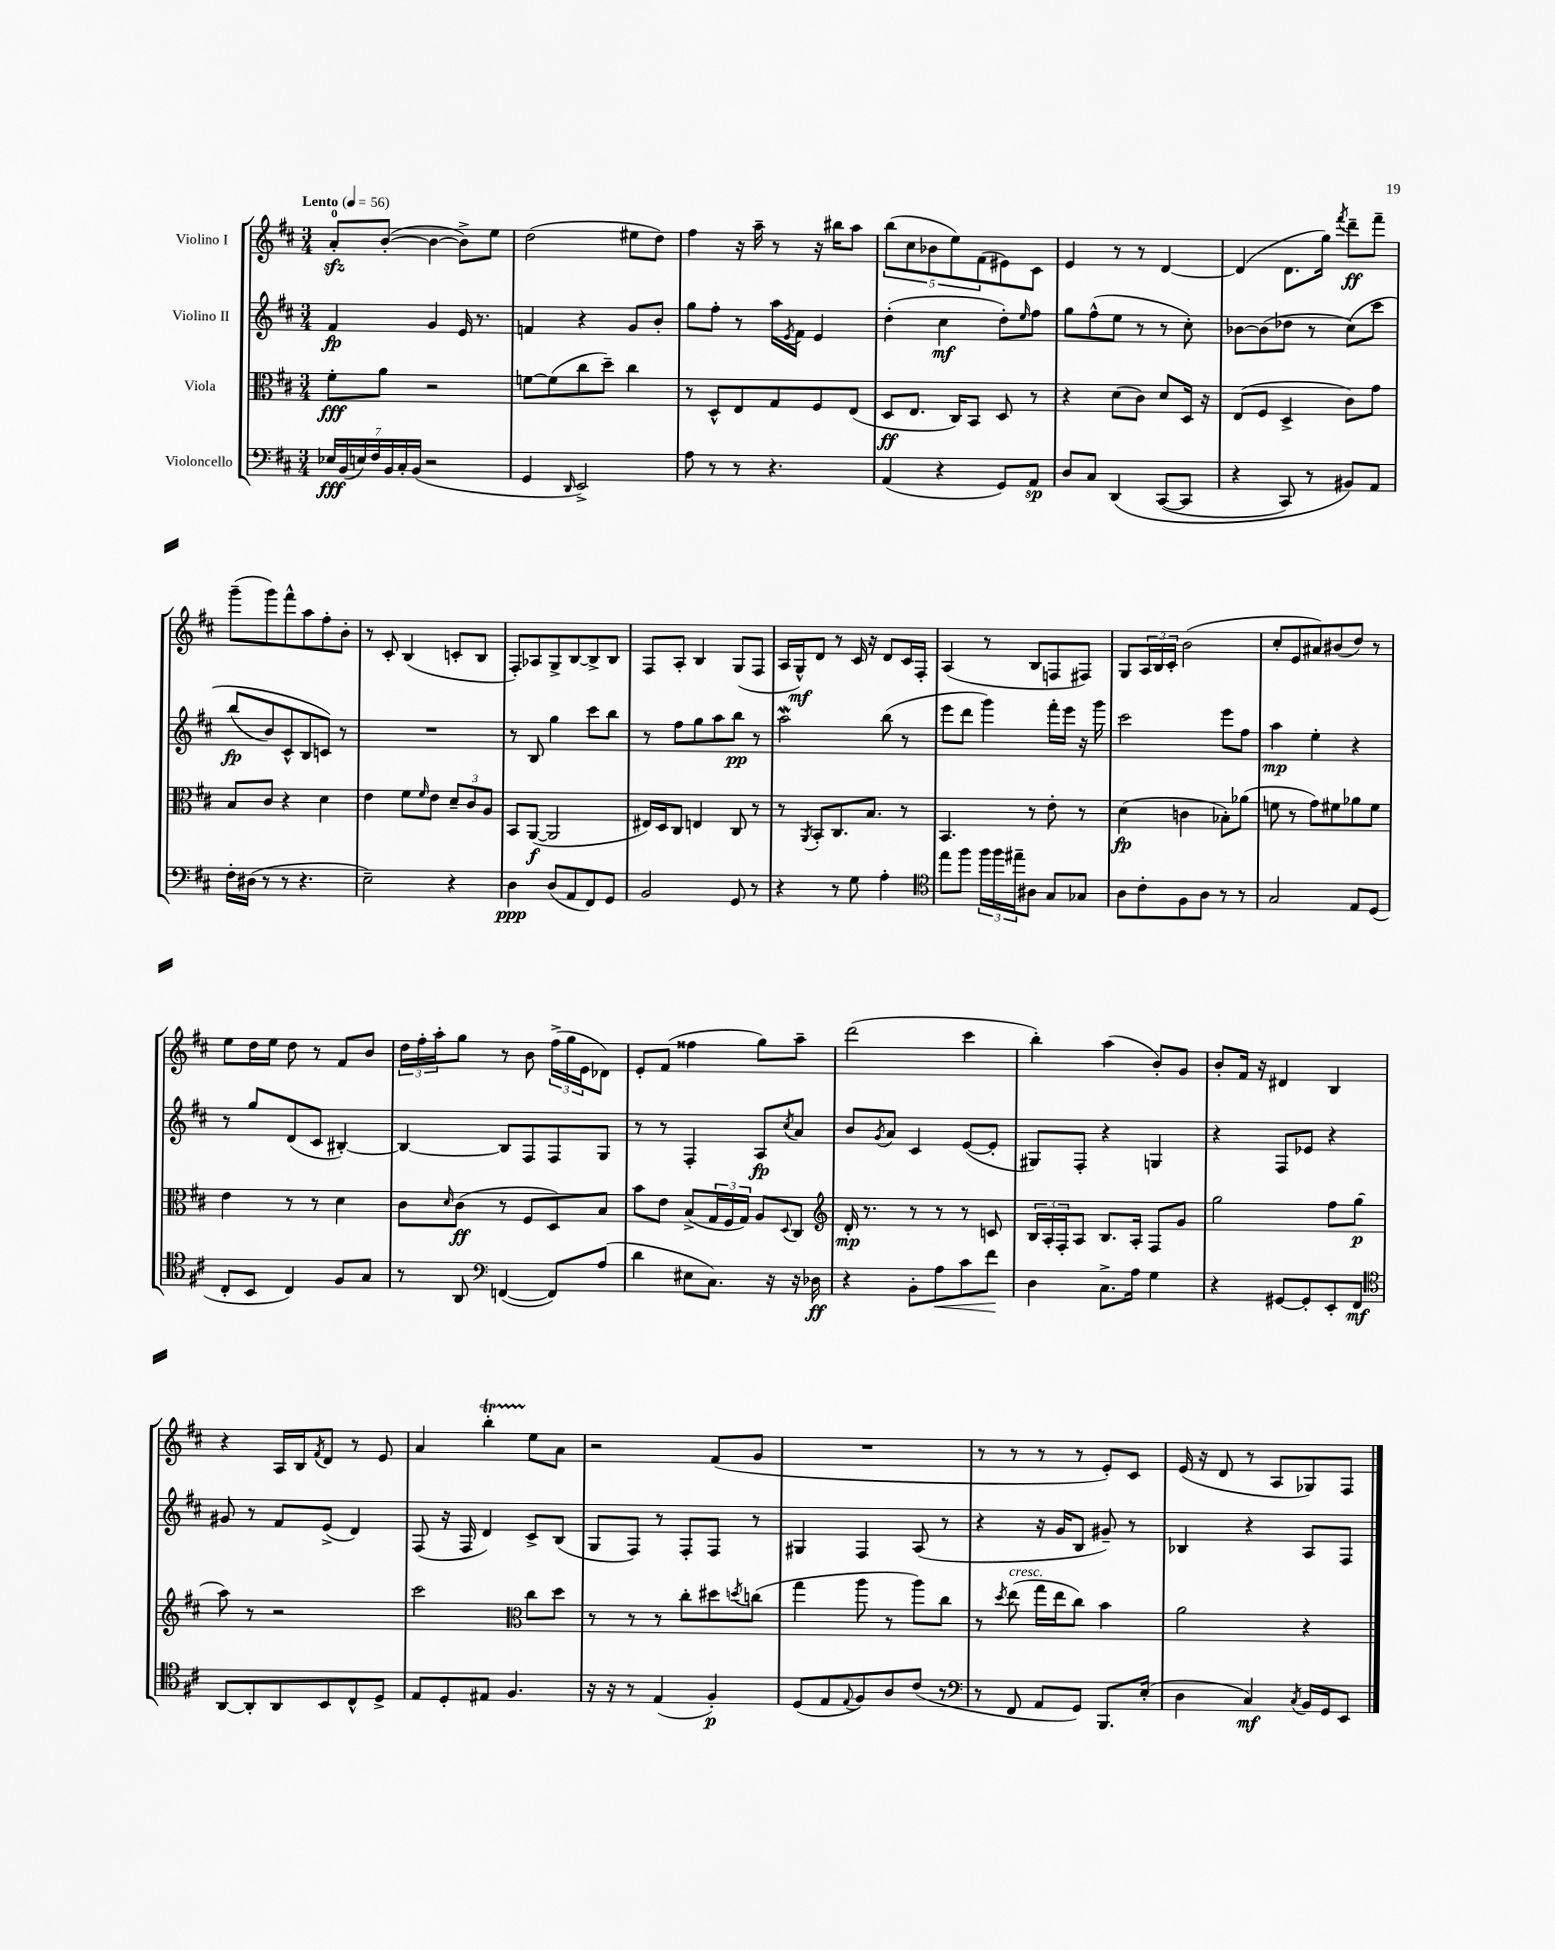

**kern	**dynam	**kern	**dynam	**kern	**dynam	**kern	**dynam
*part4	*part4	*part3	*part3	*part2	*part2	*part1	*part1
*staff4	*staff4	*staff3	*staff3	*staff2	*staff2	*staff1	*staff1
*I"Violoncello	*	*I"Viola	*	*I"Violino II	*	*I"Violino I	*
*clefF4	*	*clefC3	*	*clefG2	*	*clefG2	*
*k[f#c#]	*	*k[f#c#]	*	*k[f#c#]	*	*k[f#c#]	*
*M3/4	*	*M3/4	*	*M3/4	*	*M3/4	*
*MM56	*	*MM56	*	*MM56	*	*MM56	*
=1	=1	=1	=1	=1	=1	=1	=1
!	!	!	!	!	!	!LO:TX:a:B:t=Lento	!
28E-X/LL	fff	8f#'\L	fff	4f#/	fp	8azz'/L	.
(28BB/	.	.	.	.	.	.	.
28En/)	.	.	.	.	.	.	.
28F#/	.	.	.	.	.	.	.
.	.	8a\J	.	.	.	([8b'/J	.
28BB/	.	.	.	.	.	.	.
28C#'/	.	.	.	.	.	.	.
(28BB/JJ	.	.	.	.	.	.	.
2r	.	2r	.	4g/	.	4b\_	.
.	.	.	.	16e/	.	8b^\L])	.
.	.	.	.	8.r	.	.	.
.	.	.	.	.	.	8ee\J	.
=2	=2	=2	=2	=2	=2	=2	=2
4GG/	.	[8fn\L	.	4fn/	.	(2dd\	.
.	.	(8f\]	.	.	.	.	.
16qqDD/	.	.	.	.	.	.	.
2EE^/)	.	8cc#\	.	4r	.	.	.
.	.	8dd~\J)	.	.	.	.	.
.	.	4cc#\	.	8g/L	.	8ee#X\L	.
.	.	.	.	8b'/J	.	8dd\J)	.
=3	=3	=3	=3	=3	=3	=3	=3
8A\	.	8r	.	8gg\L	.	4ff#\	.
8r	.	8D^^/L	.	8ff#'\J	.	.	.
8r	.	8E/	.	8r	.	16r	.
.	.	.	.	.	.	16aa~\	.
4.r	.	8G/	.	16aa\LL	.	8r	.
.	.	.	.	8qe/	.	.	.
.	.	.	.	16f#\JJ	.	.	.
.	.	8F#/	.	4e/	.	16r	.
.	.	.	.	.	.	16bb#X\KL	.
.	.	(8E/J	.	.	.	8aa\J	.
=4	=4	=4	=4	=4	=4	=4	=4
(4AA/	.	8D/L	ff	(4dd'\	.	(10bb\L	.
.	.	.	.	.	.	10cc#\	.
.	.	8.E/J	.	.	.	.	.
.	.	.	.	.	.	10b-X\	.
4r	.	.	.	4cc#\	mf	.	.
.	.	.	.	.	.	10ee\)	.
.	.	16C#/KL)	.	.	.	.	.
.	.	8BB/J	.	.	.	.	.
.	.	.	.	.	.	(10f#\	.
8GG/L)	.	8D/	.	8dd'\L)	.	8e#X\)	.
.	.	.	.	16qqee/	.	.	.
8AA/J	sp	8r	.	8ff#\J	.	8c#\J	.
=5	=5	=5	=5	=5	=5	=5	=5
8D/L	.	4r	.	8gg\L	.	4e/	.
8C#/J	.	.	.	(8ff#^^\	.	.	.
(4DD/	.	(8d\L	.	8ee\J	.	8r	.
.	.	8c#\J)	.	8r	.	8r	.
([8CC#/L	.	8d/L	.	8r	.	[4d/	.
8CC#/J]	.	16D/Jk	.	8cc#'\)	.	.	.
.	.	16r	.	.	.	.	.
=6	=6	=6	=6	=6	=6	=6	=6
4r	.	(8E/L	.	[8b-X\L	.	(4d/]	.
.	.	8F#/J	.	(8b-\]	.	.	.
8CC#/)	.	4D^/	.	8dd-X\J	.	8.d\L	.
8r	.	.	.	8r	.	.	.
.	.	.	.	.	.	16gg\Jk)	.
.	.	.	.	.	.	8qfff#/	.
8BB#X/L)	.	8c#\L)	.	(8cc#\L)	.	8ddd~\L	ff
8AA/J	.	8g\J	.	8ccc#\J	.	8fff#~\J	.
!!LO:LB:g=z
=7	=7	=7	=7	=7	=7	=7	=7
16F#'\LL	.	8B/L	.	(8bb/L	fp	(8ggg~\L	.
(16D#X\JJ	.	.	.	.	.	.	.
8r	.	8c#/J	.	8b/)	.	8ggg\)	.
8r	.	4r	.	8c#^^/	.	8fff#^^\	.
4.r	.	.	.	8B/	.	8aa\	.
.	.	4d\	.	8cn/J)	.	8ff#'\	.
.	.	.	.	8r	.	8b'\J	.
=8	=8	=8	=8	=8	=8	=8	=8
2E~\)	.	4e\	.	2.r	.	8r	.
.	.	.	.	.	.	8c#'/	.
.	.	8f#\L	.	.	.	(4B/	.
.	.	16qqf#/	.	.	.	.	.
.	.	8e\J	.	.	.	.	.
4r	.	12d~/L	.	.	.	8cn'/L	.
.	.	12c#/	.	.	.	.	.
.	.	.	.	.	.	8B/J	.
.	.	12A/J	.	.	.	.	.
=9	=9	=9	=9	=9	=9	=9	=9
4D\	ppp	8BB/L	.	8r	.	8F#'/L)	.
.	.	([8AA/J	f	8B/	.	8A-X/	.
(8D/L	.	2AA/]	.	4gg\	.	8G^/	.
8AA/	.	.	.	.	.	[8B/	.
8FF#/)	.	.	.	8ccc#\L	.	8B^/]	.
8GG/J	.	.	.	8bb\J	.	8B/J	.
=10	=10	=10	=10	=10	=10	=10	=10
2BB/	.	16E#X/LL)	.	8r	.	8F#/L	.
.	.	16D/J	.	.	.	.	.
.	.	8C#/J	.	8ff#\L	.	8A'/J	.
.	.	4En/	.	8gg\	.	4B/	.
.	.	.	.	8aa\	.	.	.
8GG/	.	8C#/	.	8bb\J	pp	(8G/L	.
8r	.	8r	.	8r	.	8F#/J	.
=11	=11	=11	=11	=11	=11	=11	=11
4r	.	8r	.	2aaW\	.	16A/LL	.
.	.	.	.	.	.	16G^^/J)	mf
.	.	8qAA/	.	.	.	.	.
.	.	8BB'/L	.	.	.	8d/J	.
8r	.	8.C#/	.	.	.	8r	.
8G\	.	.	.	.	.	16c#/	.
.	.	8.B/J	.	.	.	16r	.
4A'\	.	.	.	(8bb\	.	8d/L	.
.	.	8r	.	8r	.	16c#/L	.
.	.	.	.	.	.	16F#'/JJ	.
=12	=12	=12	=12	=12	=12	=12	=12
*clefC4	*	*	*	*	*	*	*
8ee\L	.	4.BB/	.	8eee\L	.	(4A/	.
8ff#\J	.	.	.	8ddd\J	.	.	.
24ff#\LL	.	.	.	4ggg\)	.	8r	.
24ff#\	.	.	.	.	.	.	.
24ee#X~\J	.	.	.	.	.	.	.
8A#X\J	.	8r	.	.	.	8B/L	.
8G/L	.	8e'\	.	16fff#'\LL	.	8Fn/	.
.	.	.	.	16eee\JJ	.	.	.
8G-X/J	.	8r	.	16r	.	8F#X/J)	.
.	.	.	.	16ggg\	.	.	.
=13	=13	=13	=13	=13	=13	=13	=13
8A\L	.	(4d\	fp	2ccc#\	.	8G/L	.
8c#'\	.	.	.	.	.	24A/L	.
.	.	.	.	.	.	24B/	.
.	.	.	.	.	.	24c#'/JJ	.
8F#\	.	4cn\	.	.	.	(2b\	.
8A\J	.	.	.	.	.	.	.
8r	.	8B-X'\L)	.	8eee\L	.	.	.
8r	.	(8a-X\J	.	8ff#\J	.	.	.
=14	=14	=14	=14	=14	=14	=14	=14
2G/	.	8fn\	.	4aa\	mp	8cc#'/L	.
.	.	8r	.	.	.	8e/	.
.	.	8g\L)	.	4ee'\	.	8a#X/)	.
.	.	8f#X\	.	.	.	(8b#X/	.
8E/L	.	8a-X\	.	4r	.	8dd/J)	.
(8D/J	.	8f#\J	.	.	.	8r	.
!!LO:LB:g=z
=15	=15	=15	=15	=15	=15	=15	=15
8C#'/L	.	4e\	.	8r	.	8ee\L	.
8BB/J	.	.	.	8gg/L	.	16dd\L	.
.	.	.	.	.	.	16ee\JJ	.
4C#/)	.	8r	.	(8d/	.	8dd\	.
.	.	8r	.	8c#/J	.	8r	.
8F#/L	.	4d\	.	[4B#X'/)	.	8f#/L	.
8G/J	.	.	.	.	.	8b/J	.
=16	=16	=16	=16	=16	=16	=16	=16
8r	.	8c#\L	.	4B#/_	.	24dd\LL	.
.	.	.	.	.	.	24ff#'\	.
.	.	.	.	.	.	24aa'\J	.
.	.	16qqd/	.	.	.	.	.
8AA/	.	(8c#\J	ff	.	.	8gg\J	.
*clefF4	*	*	*	*	*	*	*
([4FFn/	.	8r	.	8B#/L]	.	8r	.
.	.	8F#/L	.	8F#/	.	8b\	.
8FF/L])	.	8D/)	.	8F#/	.	(24ff#^\LL	.
.	.	.	.	.	.	24gg\	.
.	.	.	.	.	.	24e\J	.
(8A/J	.	8B/J	.	8G/J	.	8d-X\J)	.
=17	=17	=17	=17	=17	=17	=17	=17
4d\	.	8b\L	.	8r	.	8e'/L	.
.	.	8e\J	.	8r	.	(8f#/J	.
8E#X\L	.	(8B^/L	.	4F#'/	.	4ff##X\	.
8.C#\J)	.	24G/L	.	.	.	.	.
.	.	24F#/	.	.	.	.	.
.	.	24G/JJ)	.	.	.	.	.
.	.	8A/L	.	8A/L	fp	8gg\L)	.
16r	.	.	.	.	.	.	.
.	.	8qqD/	.	8qcc#/	.	.	.
16r	.	8C#/J	.	8a/J	.	8aa~\J	.
16D-X\	ff	.	.	.	.	.	.
=18	=18	=18	=18	=18	=18	=18	=18
*	*	*clefG2	*	*	*	*	*
4r	.	16d'/	mp	8b/L	.	(2ddd\	.
.	.	8.r	.	.	.	.	.
.	.	.	.	8qg/	.	.	.
.	.	.	.	8a/J	.	.	.
8BB'\L	.	8r	.	4c#/	.	.	.
!	!LO:HP:b	!	!	!	!	!	!
8A\	<	8r	.	.	.	.	.
8c#\	.	8r	.	([8e/L	.	4ccc#\	.
8f#\J	.	8cn/	.	8e'/J]	.	.	.
.	[	.	.	.	.	.	.
=19	=19	=19	=19	=19	=19	=19	=19
4D\	.	24B/LL	.	8G#X/L)	.	4bb'\)	.
.	.	24A'/	.	.	.	.	.
.	.	24F#'/J	.	.	.	.	.
.	.	8A/J	.	8F#'/J	.	.	.
8.C#^\L	.	8.B/L	.	4r	.	(4aa\	.
16A\Jk	.	16A'/Jk	.	.	.	.	.
4G\	.	8F#/L	.	4Gn/	.	8b'/L)	.
.	.	8g/J	.	.	.	8g/J	.
=20	=20	=20	=20	=20	=20	=20	=20
4r	.	2gg\	.	4r	.	8b'/L	.
.	.	.	.	.	.	16f#/Jk	.
.	.	.	.	.	.	16r	.
[8GG#X/L	.	.	.	8F#/L	.	4d#X/	.
8GG#'/]	.	.	.	8e-X/J	.	.	.
8EE'/	.	8ff#\L	.	4r	.	4B/	.
8FF#/J	mf	(8gg\J	p	.	.	.	.
!!LO:LB:g=z
=21	=21	=21	=21	=21	=21	=21	=21
*clefC4	*	*	*	*	*	*	*
[8AA/L	.	8aa\)	.	8g#X/	.	4r	.
8AA'/]	.	8r	.	8r	.	.	.
8AA/	.	2r	.	8f#/L	.	16A/LL	.
.	.	.	.	.	.	16B/J	.
.	.	.	.	.	.	8qf#/	.
8BB/	.	.	.	(8e^/J	.	8d/J	.
8C#^^/	.	.	.	4d/)	.	8r	.
8D^/J	.	.	.	.	.	8e/	.
=22	=22	=22	=22	=22	=22	=22	=22
8E/L	.	2ccc#\	.	(8F#/	.	4a/	.
8D'/	.	.	.	16r	.	.	.
.	.	.	.	16F#/	.	.	.
8E#X/J	.	.	.	4d/)	.	4bbT'\	.
4.F#/	.	.	.	.	.	.	.
*	*	*clefC3	*	*	*	*	*
.	.	8cc#\L	.	8c#^/L	.	8ee\L	.
.	.	8dd\J	.	(8B/J	.	8a\J	.
=23	=23	=23	=23	=23	=23	=23	=23
16r	.	8r	.	8G/L	.	2r	.
16r	.	.	.	.	.	.	.
8r	.	8r	.	8F#/J)	.	.	.
(4E/	.	8r	.	8r	.	.	.
.	.	8cc#'\L	.	8F#'/L	.	.	.
4F#'/)	p	8dd#X\	.	8F#/J	.	(8f#/L	.
.	.	8qddn/	.	.	.	.	.
.	.	(8ccn\J	.	8r	.	8g/J	.
=24	=24	=24	=24	=24	=24	=24	=24
(8D/L	.	4gg\	.	4G#X/	.	2.r	.
8E/	.	.	.	.	.	.	.
8qqE/	.	.	.	.	.	.	.
8F#/)	.	8aa\	.	4F#/	.	.	.
8A/	.	8r	.	.	.	.	.
(8c#/J	.	8aa\L)	.	(8A/	.	.	.
8r	.	8cc#\J	.	8r	.	.	.
=25	=25	=25	=25	=25	=25	=25	=25
*clefF4	*	*	*	*	*	*	*
8r	.	8r	.	4r	.	8r	.
.	.	8qdd/	.	.	.	.	.
!	!	!LO:TX:a:i:t=cresc.	!	!	!	!	!
8FF#/	.	(8ee\	.	.	.	8r	.
8AA/L	.	16gg\LL	.	16r	.	8r	.
.	.	16ee\J	.	16g/KL	.	.	.
8GG/J)	.	8cc#\J)	.	8B/J	.	8r	.
8.BBB/L	.	4b\	.	8g#X~/)	.	8e'/L)	.
.	.	.	.	8r	.	8c#/J	.
(16E'/Jk	.	.	.	.	.	.	.
=26	=26	=26	=26	=26	=26	=26	=26
4D\	.	2a\	.	4B-X/	.	(16e/	.
.	.	.	.	.	.	16r	.
.	.	.	.	.	.	8d/	.
4C#/)	mf	.	.	4r	.	8r	.
.	.	.	.	.	.	8A/L	.
8qC#/	.	.	.	.	.	.	.
16BB/LL	.	4r	.	8A/L	.	8G-X/)	.
16GG/J	.	.	.	.	.	.	.
8EE/J	.	.	.	8F#/J	.	8F#/J	.
==	==	==	==	==	==	==	==
*-	*-	*-	*-	*-	*-	*-	*-
